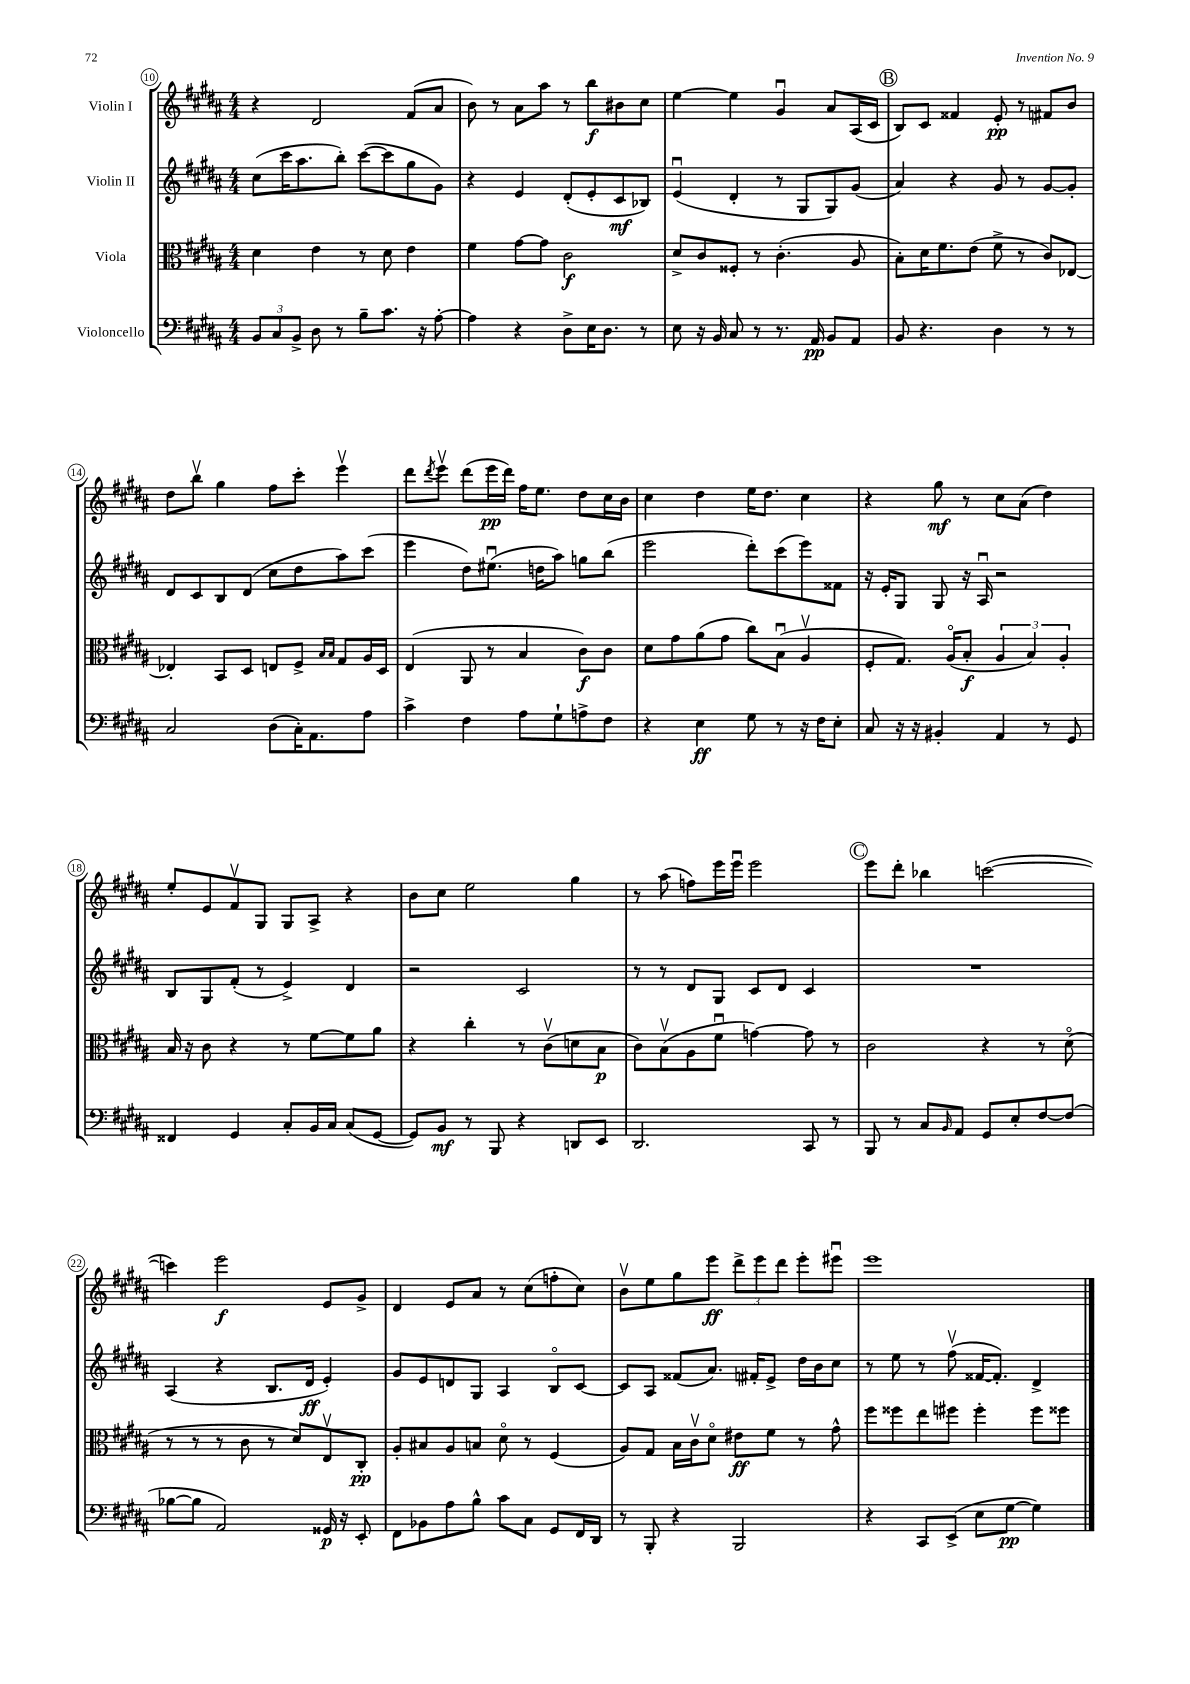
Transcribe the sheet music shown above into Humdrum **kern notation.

**kern	**kern	**kern	**kern
*staff4	*staff3	*staff2	*staff1
*clefF4	*clefC3	*clefG2	*clefG2
*k[f#c#g#d#a#]	*k[f#c#g#d#a#]	*k[f#c#g#d#a#]	*k[f#c#g#d#a#]
*M4/4	*M4/4	*M4/4	*M4/4
12BB	4d#	(8cc#	4r
12C#	.	.	.
.	.	16ccc#	.
12BB^	.	.	.
.	.	8.aa#	.
8D#	4e	.	2d#
8r	.	8bb')	.
8B~	8r	([8ccc#	.
8.c#	8d#	8ccc#]	.
.	4e	8gg#	(8f#
16r	.	.	.
[8A#'	.	8g#)	8a#
=	=	=	=
4A#]	4f#	4r	8b)
.	.	.	8r
4r	[8g#	4e	8a#
.	8g#]	.	8aa#
8D#^	2c#	(8d#'	8r
16E	.	8e'	8bb
8.D#	.	.	.
.	.	8c#	8b#
8r	.	8B-)	8cc#
=	=	=	=
8E	8d#^	(4eu	[4ee
16r	8c#	.	.
16BB	.	.	.
8C#	8F##'	4d#'	4ee]
8r	8r	.	.
8.r	(4.c#'	8r	4g#u
.	.	8G#	.
16AA#	.	.	.
8BB	.	8G#)	8a#
8AA#	8A#	(8g#	(16A#
.	.	.	16c#
=	=	=	=
8BB	8B')	4a#)	8B)
4.r	16d#	.	8c#
.	8.f#	.	.
.	.	4r	4f##
.	(8e	.	.
4D#	8f#^	8g#	8e'
.	8r	8r	8r
8r	8c#)	[8g#	8f#
8r	[8E-	8g#']	8b
=	=	=	=
2C#	4E-']	8d#	8dd#
.	.	8c#	8bbv
.	8BB	8B	4gg#
.	8D#	(8d#	.
(8D#	8E	8cc#	8ff#
16C#')	8F#^	8dd#	8ccc#'
8.AA#	.	.	.
.	16qqB	.	.
.	16qqB	.	.
.	8G#	8aa#)	4eeev
8A#	16A#	(8ccc#	.
.	16D#	.	.
=	=	=	=
4c#^	(4E	4eee	8ddd#
.	.	.	8qddd#
.	.	.	8eeev
4F#	8AA#	8dd#)	(8ddd#
.	8r	(8.ee#u	16eee
.	.	.	16ddd#)
8A#	4B	.	16ff#
.	.	16dd	8.ee
8G#`	.	8aa#)	.
8A^	8c#)	8gg	8dd#
8F#	8c#	(8bb	16cc#
.	.	.	16b
=	=	=	=
4r	8d#	2eee	4cc#
.	8g#	.	.
4E	(8a#	.	4dd#
.	8g#	.	.
8G#	8cc#)	8ddd#')	16ee
.	.	.	8.dd#
8r	(8Bu	(8ccc#	.
16r	4A#v	8eee)	4cc#
16F#	.	.	.
8E'	.	8f##	.
=	=	=	=
8C#	8F#'	16r	4r
.	.	16e'	.
16r	8.G#)	8G#	.
16r	.	.	.
4BB#'	.	8G#	8gg#
.	(16A#o	.	.
.	8B'	16r	8r
.	.	16A#u	.
4AA#	6A#	2r	8cc#
.	.	.	(8a#
.	6B)	.	.
8r	.	.	4dd#)
.	6A#'	.	.
8GG#	.	.	.
=	=	=	=
4FF##	16B	8B	8ee'
.	16r	.	.
.	8c#	8G#	8e
4GG#	4r	(8f#'	8f#v
.	.	8r	8G#
8C#'	8r	4e^)	8G#
16BB	[8f#	.	8A#^
16C#	.	.	.
(8C#	8f#]	4d#	4r
[8GG#	8a#	.	.
=	=	=	=
8GG#])	4r	2r	8b
8BB	.	.	8cc#
8r	4cc#'	.	2ee
8BBB	.	.	.
4r	8r	2c#	.
.	(8c#v	.	.
8DD	8d	.	4gg#
8EE	8B	.	.
=	=	=	=
2.DD#	8c#)	8r	8r
.	(8Bv	8r	(8aa#
.	8A#	8d#	8ff)
.	8f#u	8G#	16eee
.	.	.	16eeeu
.	[4g)	8c#	2eee
.	.	8d#	.
8CC#	8g]	4c#	.
8r	8r	.	.
=	=	=	=
8BBB	2c#	1r	8eee
8r	.	.	8ddd#'
8C#	.	.	4bb-
16qqBB	.	.	.
8AA#	.	.	.
8GG#	4r	.	([2ccc
8E'	.	.	.
[8F#	8r	.	.
(8F#]	(8d#o	.	.
=	=	=	=
[8B-	8r	(4A#	4ccc])
8B-]	8r	.	.
2AA#)	8r	4r	2eee
.	8c#	.	.
.	8r	8.B	.
.	8d#)	.	.
.	.	16d#	.
16GG##	8Ev	4e')	8e
16r	.	.	.
8EE'	8C#'	.	8g#^
=	=	=	=
8FF#	8A#'	8g#	4d#
8BB-	8B#	8e	.
8A#	8A#	8d	8e
8B^^	8B	8G#	8a#
8c#	8d#o	4A#	8r
8C#	8r	.	(8cc#
8GG#	(4F#	8Bo	8ff'
16FF#	.	[8c#	8cc#)
16DD#	.	.	.
=	=	=	=
8r	8A#)	8c#]	8bv
8BBB'	8G#	8A#	8ee
4r	16B	(8f##	8gg#
.	16c#v	.	.
.	8d#o	8.a#)	8eee
2BBB	8e#	.	12ddd#^
.	.	16f#'	.
.	.	.	12eee
.	8f#	8e^	.
.	.	.	12ddd#
.	8r	16dd#	8eee'
.	.	16b	.
.	8g#^^	8cc#	8eee#u
=	=	=	=
4r	8ff#	8r	1eee
.	8ff##	8ee	.
8CC#	8ee	8r	.
(8EE^	8ff#	(8ff#v	.
8E	4ff#'	[16f##	.
.	.	8.f##'])	.
[8G#	.	.	.
4G#])	8ff#	4d#^	.
.	8ff##	.	.
==	==	==	==
*-	*-	*-	*-
